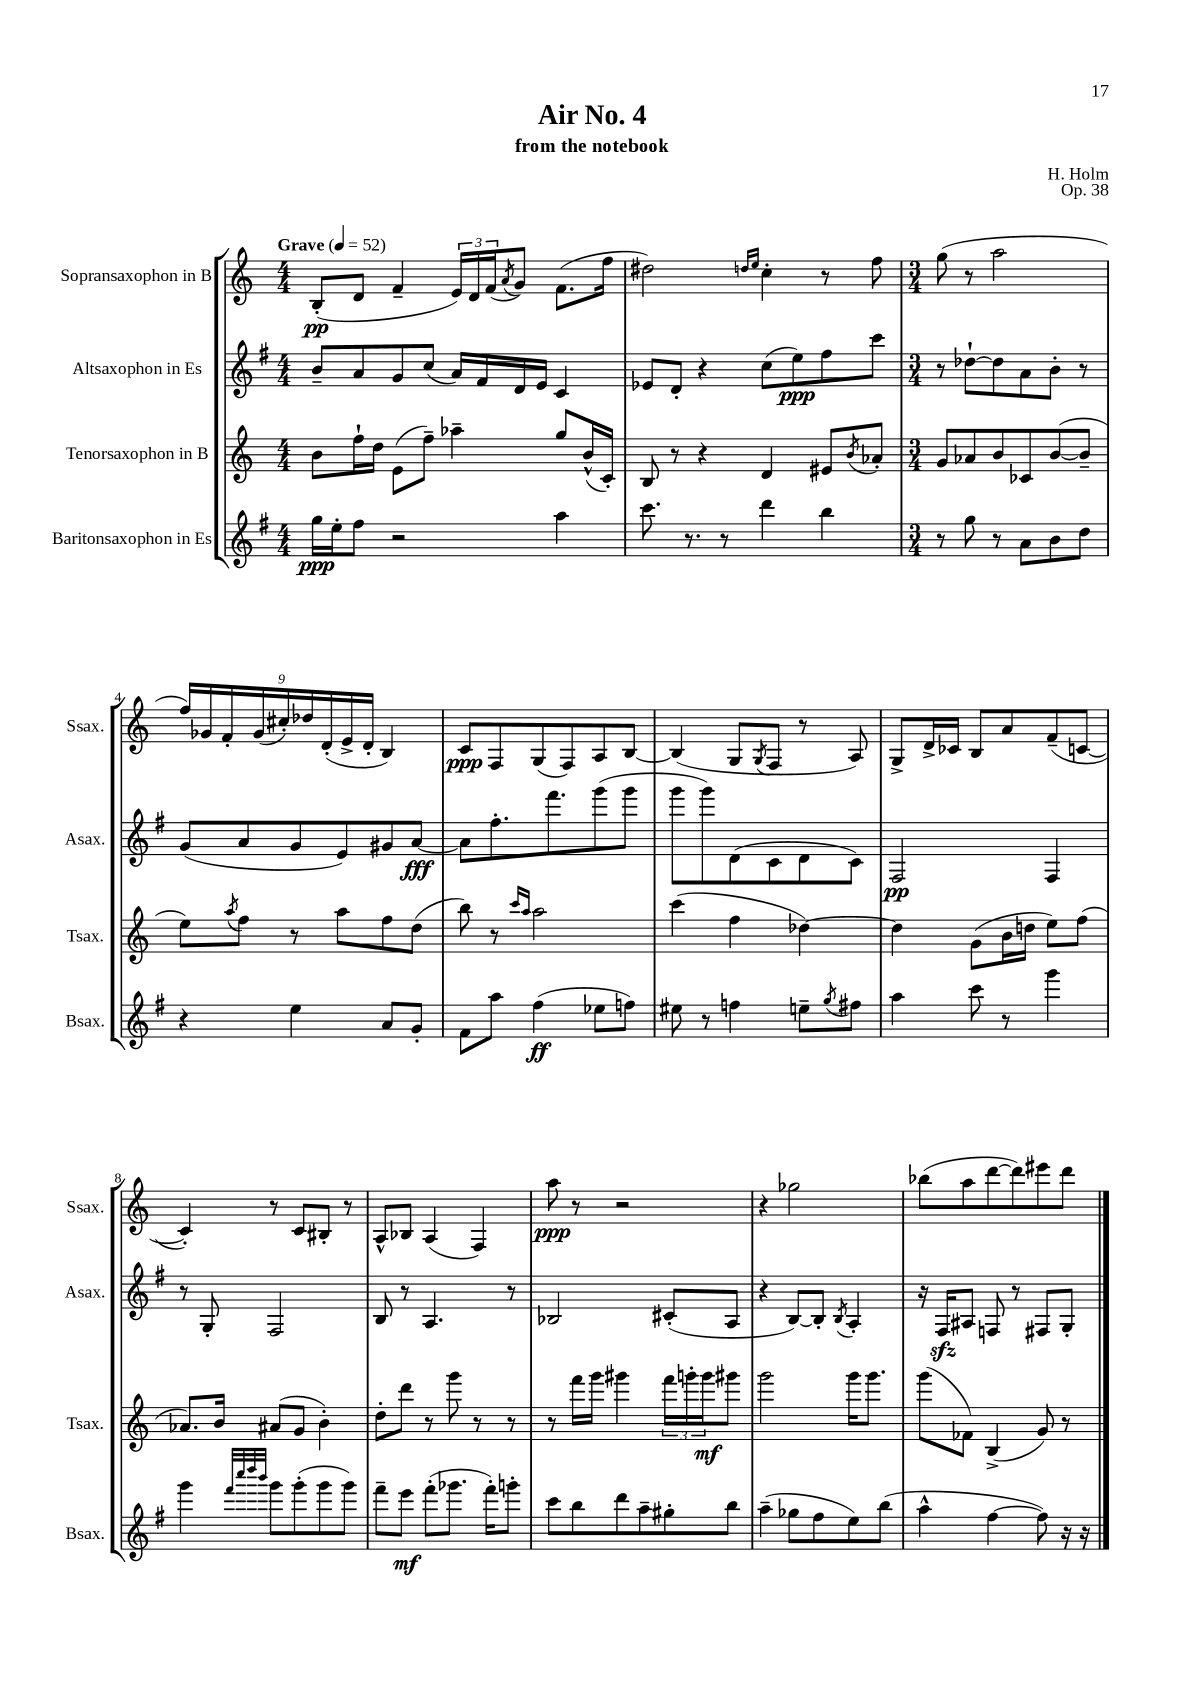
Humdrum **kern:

**kern	**dynam	**kern	**dynam	**kern	**dynam	**kern	**dynam
*part4	*part4	*part3	*part3	*part2	*part2	*part1	*part1
*staff4	*staff4	*staff3	*staff3	*staff2	*staff2	*staff1	*staff1
*I"Baritonsaxophon in Es	*	*I"Tenorsaxophon in B	*	*I"Altsaxophon in Es	*	*I"Sopransaxophon in B	*
*I'Bsax.	*	*I'Tsax.	*	*I'Asax.	*	*I'Ssax.	*
*clefG2	*	*clefG2	*	*clefG2	*	*clefG2	*
*k[f#]	*	*k[]	*	*k[f#]	*	*k[]	*
*M4/4	*	*M4/4	*	*M4/4	*	*M4/4	*
*MM52	*	*MM52	*	*MM52	*	*MM52	*
=1	=1	=1	=1	=1	=1	=1	=1
!	!	!	!	!	!	!LO:TX:a:B:t=Grave	!
16gg\LL	ppp	8b\L	.	8b~/L	.	(8B'/L	pp
16ee'\J	.	.	.	.	.	.	.
8ff#\J	.	16ff`\L	.	8a/	.	8d/J	.
.	.	16dd\JJ	.	.	.	.	.
2r	.	(8e\L	.	8g/	.	4f~/	.
.	.	8ff~\J)	.	(8cc/J	.	.	.
.	.	4aa-X~\	.	16a/LL)	.	24e/LL)	.
.	.	.	.	.	.	24d/	.
.	.	.	.	16f#/	.	.	.
.	.	.	.	.	.	(24f/J	.
.	.	.	.	.	.	8qa/	.
.	.	.	.	16d/	.	8g/J)	.
.	.	.	.	16e/JJ	.	.	.
4aa\	.	8gg/L	.	4c/	.	(8.f\L	.
.	.	(16b^^/L	.	.	.	.	.
.	.	16c'/JJ)	.	.	.	16ff\Jk	.
=2	=2	=2	=2	=2	=2	=2	=2
8.ccc\	.	8B/	.	8e-X/L	.	2dd#X\)	.
.	.	8r	.	8d'/J	.	.	.
8.r	.	.	.	.	.	.	.
.	.	4r	.	4r	.	.	.
8r	.	.	.	.	.	.	.
.	.	.	.	.	.	16qqddn/LL	.
.	.	.	.	.	.	16qqee/JJ	.
4ddd\	.	4d/	.	(8cc\L	.	4cc'\	.
.	.	.	.	8ee\)	ppp	.	.
4bb\	.	8e#X/L	.	8ff#\	.	8r	.
.	.	8qb/	.	.	.	.	.
.	.	8a-X'/J	.	8ccc\J	.	8ff\	.
=3	=3	=3	=3	=3	=3	=3	=3
*M3/4	*	*M3/4	*	*M3/4	*	*M3/4	*
8r	.	8g/L	.	8r	.	(8gg\	.
8gg\	.	8a-X/	.	[8dd-X`\L	.	8r	.
8r	.	8b/	.	8dd-\]	.	2aa\	.
8a\L	.	8c-X/	.	8a\	.	.	.
8b\	.	([8b/	.	8b'\J	.	.	.
8dd\J	.	8b~/J]	.	8r	.	.	.
!!LO:LB:g=z
=4	=4	=4	=4	=4	=4	=4	=4
4r	.	8ee\L)	.	(8g/L	.	18ff/LL)	.
.	.	.	.	.	.	18g-X/	.
.	.	.	.	.	.	18f'/	.
.	.	8qaa/	.	.	.	.	.
.	.	8ff\J	.	8a/	.	.	.
.	.	.	.	.	.	(18g-/	.
.	.	.	.	.	.	18cc#X'/)	.
4ee\	.	8r	.	8g/	.	.	.
.	.	.	.	.	.	18dd-X/	.
.	.	.	.	.	.	(18d'/	.
.	.	8aa\L	.	8e/)	.	.	.
.	.	.	.	.	.	18e^/	.
.	.	.	.	.	.	18d'/JJ	.
8a/L	.	8ff\	.	8g#X/	.	4B/)	.
8g'/J	.	(8dd\J	.	[8a/J	fff	.	.
=5	=5	=5	=5	=5	=5	=5	=5
8f#\L	.	8bb\)	.	8a\L]	.	8c/L	ppp
8aa\J	.	8r	.	8.ff#'\	.	8F/	.
.	.	16qqccc/LL	.	.	.	.	.
.	.	16qqaa/JJ	.	.	.	.	.
(4ff#\	ff	2aa\	.	.	.	(8G/	.
.	.	.	.	8.fff#\	.	.	.
.	.	.	.	.	.	8F/)	.
8ee-X\L	.	.	.	(8ggg\	.	8A/	.
8ffn\J)	.	.	.	8ggg\J	.	[8B/J	.
=6	=6	=6	=6	=6	=6	=6	=6
8ee#X\	.	(4ccc\	.	8ggg\L	.	(4B/]	.
8r	.	.	.	8ggg\)	.	.	.
4ffn\	.	4ff\	.	(8d\	.	8G/L	.
.	.	.	.	.	.	8qG/	.
.	.	.	.	8c\	.	8F/J	.
8een~\L	.	[4dd-X\)	.	8d\	.	8r	.
8qgg/	.	.	.	.	.	.	.
8ff#X\J	.	.	.	8c\J)	.	8A/)	.
=7	=7	=7	=7	=7	=7	=7	=7
4aa\	.	4dd-\]	.	2F#/	pp	8G^/L	.
.	.	.	.	.	.	16d^/L	.
.	.	.	.	.	.	16c-X/JJ	.
8ccc\	.	(8g\L	.	.	.	8B/L	.
8r	.	16b\L	.	.	.	8a/	.
.	.	16ddn\JJ	.	.	.	.	.
4ggg\	.	8ee\L)	.	4F#/	.	(8f~/	.
.	.	(8ff\J	.	.	.	[8cn/J	.
!!LO:LB:g=z
=8	=8	=8	=8	=8	=8	=8	=8
4ggg\	.	8.a-X/L)	.	8r	.	4c'/])	.
.	.	.	.	8G'/	.	.	.
.	.	16b/Jk	.	.	.	.	.
32qqfff#/LLL	.	.	.	.	.	.	.
32qqcccc/	.	.	.	.	.	.	.
32qqdddd/	.	.	.	.	.	.	.
32qqbbb/JJJ	.	.	.	.	.	.	.
8ggg\L	.	(8a#X/L	.	2F#/	.	8r	.
(8ggg'\	.	8g/J	.	.	.	8c/L	.
8ggg\	.	4b'\)	.	.	.	8B#X'/J	.
8ggg\J)	.	.	.	.	.	8r	.
=9	=9	=9	=9	=9	=9	=9	=9
8fff#~\L	.	8dd'\L	.	8B/	.	8A^^/L	.
8eee\J	mf	8ddd\J	.	8r	.	8B-X/J	.
(8fff#'\L	.	8r	.	4.A/	.	(4A/	.
8.ggg-X\J	.	8ggg\	.	.	.	.	.
.	.	8r	.	.	.	4F/)	.
16fff#'\KL)	.	.	.	.	.	.	.
8gggn'\J	.	8r	.	8r	.	.	.
=10	=10	=10	=10	=10	=10	=10	=10
8ccc\L	.	8r	.	2B-X/	.	8aa\	ppp
8bb\	.	16fff\LL	.	.	.	8r	.
.	.	16ggg\JJ	.	.	.	.	.
8ddd\	.	4ggg#X\	.	.	.	2r	.
8aa~\	.	.	.	.	.	.	.
8gg#X'\	.	24fff\LL	.	(8c#X'/L	.	.	.
.	.	24gggn'\	.	.	.	.	.
.	.	24ggg\J	mf	.	.	.	.
8bb\J	.	8ggg#X\J	.	8A/J	.	.	.
=11	=11	=11	=11	=11	=11	=11	=11
(4aa~\	.	2ggg\	.	4r	.	4r	.
8gg-X\L	.	.	.	[8B/L)	.	2gg-X\	.
8ff#\	.	.	.	8B'/J]	.	.	.
.	.	.	.	8qB/	.	.	.
8ee\)	.	16ggg\KL	.	4A'/	.	.	.
.	.	8.ggg\J	.	.	.	.	.
(8bb\J	.	.	.	.	.	.	.
=12	=12	=12	=12	=12	=12	=12	=12
4aa^^\	.	(8ggg\L	.	16r	.	(8bb-X\L	.
.	.	.	.	16F#zz/KL	.	.	.
.	.	8f-X\J)	.	8A#X/J	.	8aa\	.
[4ff#\	.	(4B^/	.	8Fn/	.	[8ddd\	.
.	.	.	.	8r	.	8ddd\])	.
8ff#\])	.	8g/)	.	8F#X/L	.	8eee#X\	.
16r	.	8r	.	8G'/J	.	8ddd\J	.
16r	.	.	.	.	.	.	.
==	==	==	==	==	==	==	==
*-	*-	*-	*-	*-	*-	*-	*-
